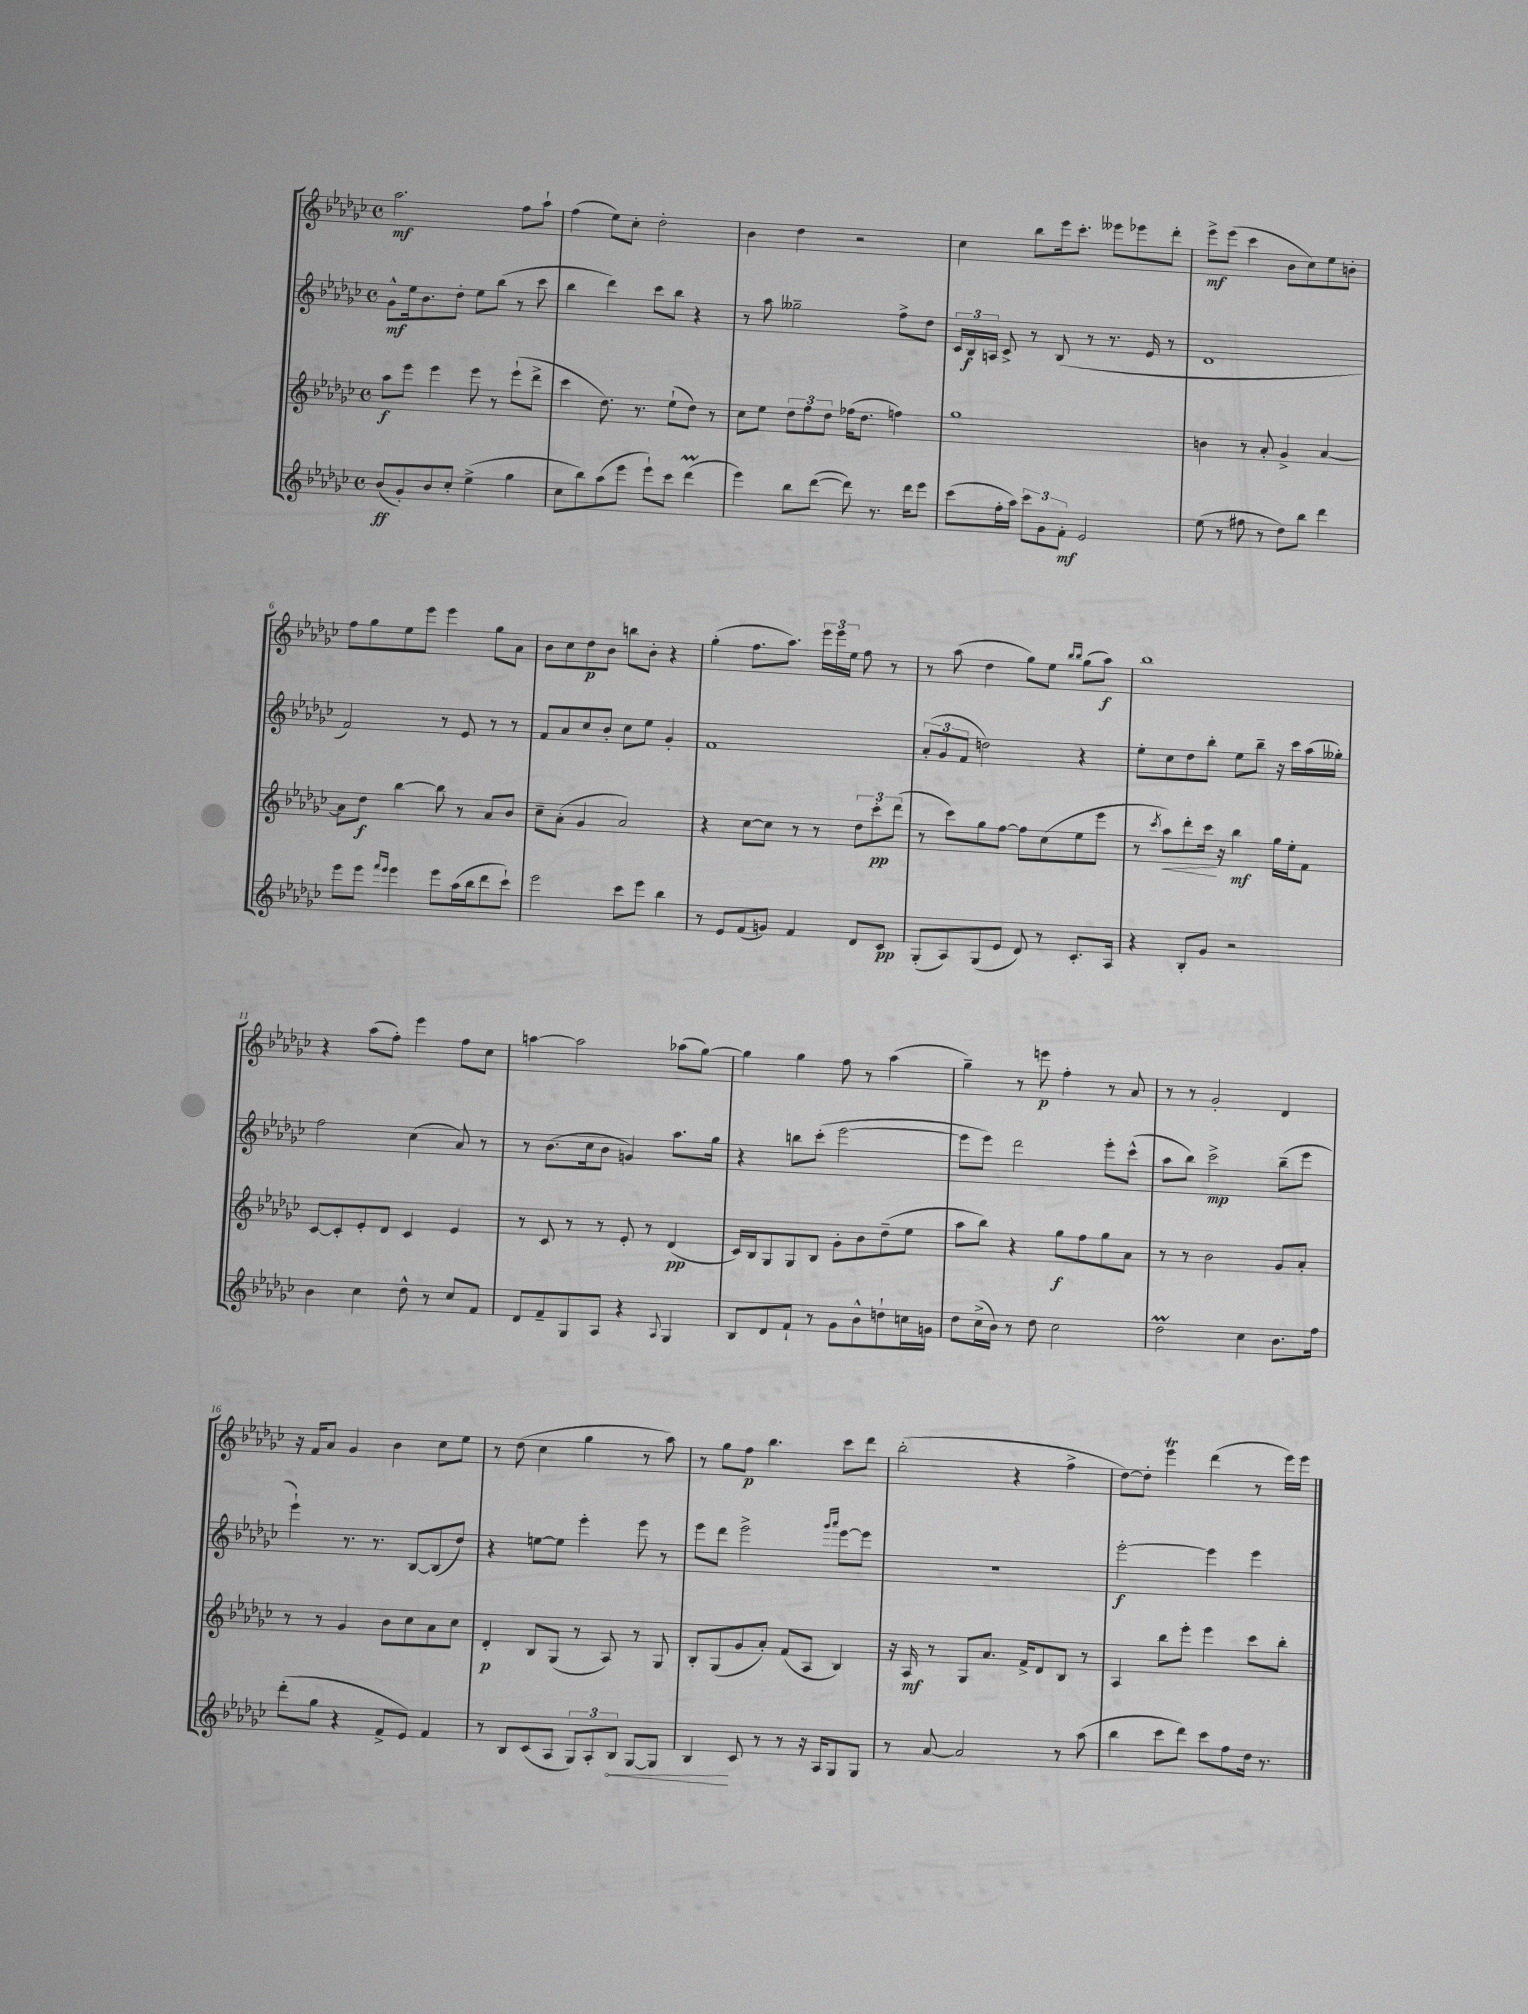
<<
\new StaffGroup <<
\new Staff = "s0" {
    \clef treble \key ges \major \defaultTimeSignature \time 4/4
    \autoBeamOff aes''2.\mf f''8[ aes''8]-! |
    f''4( ees''8[) ces''8]-. des''2-. |
    bes'4 des''4 r2 |
    ces''4 bes''8[ ees'''16 ces'''8.]-. eeses'''8[ ees'''8 des'''8]-. |
    ees'''8[->\mf ees'''8]( ces'''4 bes'8[ ces''8) ees''8 b'8]-. |
    f''8[ ges''8 ees''8 ees'''8] ees'''4 ges''8[ aes'8] |
    bes'8[ ces''8 des''8\p bes'8] b''8[ bes'8]-. r4 |
    ges''4-.( f''8.[ aes''8.]) \tuplet 3/2 { ees'''16[ ees'''16 ees''16] } f''8 r8 |
    r8 aes''8( des''4 ges''8[) ees''8] \grace { bes''16[ bes''16] } ges''8[( aes''8]\f) |
    bes''1 |
    r4 aes''8[( f''8]-.) ees'''4 f''8[ ces''8] |
    a''4~ a''2 aes''8[( ges''8]~) |
    ges''4 ges''4 f''8 r8 aes''4( |
    ges''4--) r8 e'''8\p f''4-. r8 aes'8 |
    r8 r8 ges'2-. des'4 |
    r16 f'16[ aes'8] ges'4 bes'4 ces''8[ ees''8] |
    r8 des''8( ces''4 ges''4 r8 aes''8) |
    r8 ges''8[ f''8]\p bes''4. ces'''8[ des'''8] |
    bes''2-.( r4 f''4-> |
    des''8[~) des''8]-. ees'''4\trill des'''4( r8 ees'''16[) ees'''16] \bar "|." |
}
\new Staff = "s1" {
    \clef treble \key ges \major \defaultTimeSignature \time 4/4
    \autoBeamOff ges'8[-^\mf ees''16 bes'8. des''8]-. ees''8[ bes''8]( r8 ces'''8 |
    bes''4 des'''4) ces'''8[ bes''8] r4 |
    r8 aes''8 geses''2-- f''8[-> des''8] |
    \tuplet 3/2 { ces'16[ bes16\f a16] } ces'8-> r8 bes8( r8 r8. ees'16 r8 |
    des'1 |
    f'2) r8 ees'8 r8 r8 |
    f'8[ aes'8 ces''8 bes'8]-. ces''8[ ees''8] ges'4-. |
    f'1 |
    \tuplet 3/2 { aes'8[-.( ges'8 f'8] } d''2) r4 |
    ees''8[-. ces''8 des''8 bes''8]-. ees''8[ bes''8]-- r16 ces'''16[ aes''16( geses''16]-.) |
    f''2 ces''4( aes'8) r8 |
    r8 bes'8.[( ces''16 bes'8] g'4) aes''8.[ ges''16] |
    r4 b''8[ ces'''8]-.( ees'''2~ |
    ees'''8[ ees'''8]) des'''2 ees'''8[-. ces'''8]-^( |
    aes''8[ bes''8]) ces'''2->\mp bes''8[--( ees'''8] |
    ees'''4-!) r8. r8. bes8[~ bes8( des''8]) |
    r4 e''8[~ e''8] ees'''4-. ees'''8 r8 |
    ees'''8[ des'''8] ees'''2-> \grace { ges'''16[ aes'''16] } ees'''8[~ ees'''8] |
    R1 |
    ees'''2~-.\f ees'''4 ees'''4 \bar "|." |
}
\new Staff = "s2" {
    \clef treble \key ges \major \defaultTimeSignature \time 4/4
    \autoBeamOff aes''8[\f ees'''8] ees'''4 ees'''8 r8 ees'''8[-!( des'''8]-> |
    ces'''4 des''8.) r8. ees''8[-!( des''8]) r8 |
    ces''8[ ees''8] \tuplet 3/2 { des''8[ f''8 des''8] } fes''16[( des''8.] f''4) |
    ges''1 |
    b'4 r8 aes'8-. ges'4-> aes'4~ |
    aes'8[ des''8]\f bes''4~ bes''8 r8 aes'8[ bes'8] |
    ces''8[-- aes'8]-.( ges'4 aes'2) |
    r4 ces''8[~ ces''8] r8 r8 \tuplet 3/2 { des''8[ ces'''8-.\pp des'''8]( } |
    r8 ces'''8[) ges''8 f''8]~ f''8[ ces''8( ees''8 ees'''8] |
    r8 \acciaccatura { ces'''8 } aes''8[\<) des'''8-. ces'''16]\! r16 bes''4\mf ges''16[ ees''16-. f'8] |
    ces'8[~ ces'8-. ees'8-. des'8] ces'4 ees'4 |
    r8 ces'8 r8 r8 ees'8-. r8 des'4\pp( |
    ces'16[) bes16 ges8 ges8 bes8] ges'8[-. bes'8 des''8--( ees''8] |
    aes''8[ bes''8]) r4 ges''8[\f f''8 ges''8 aes'8] |
    r8 r8 bes'2 ges'8[ aes'8]-. |
    r8 r8 ges'4 bes'8[ ces''8 aes'8 ces''8] |
    des'4-.\p bes8[ ges8]( r8 aes8) r8 ges8 |
    bes8[-. ges8( ges'8 aes'8]-.) f'8[( aes8] bes4) |
    r16 aes16\mf r8 ges8[ aes'8.] f'16[-> des'8 bes8] r8 |
    aes4 bes''8[ ees'''8]-. ees'''4 ces'''8[ bes''8]-. \bar "|." |
}
\new Staff = "s3" {
    \clef treble \key ges \major \defaultTimeSignature \time 4/4
    \autoBeamOff bes'8[\ff( ges'8-.) bes'8 ces''8]-. ees''4->( ges''4 |
    ces''8[ bes''8) aes''8( ees'''8] ees'''8[-!) ces'''8] des'''4\prall( |
    ees'''4) bes''8[ des'''8]~( des'''8) r8. des'''16[ ees'''8] |
    ces'''8[( f''16-. aes''16]) \tuplet 3/2 { ces'''8[ ges'8 f'8]-.\mf } ees'2 |
    ees''8( r8 fis''8 r8 des''8[) bes''8] des'''4 |
    ees'''8[ ees'''8] \grace { f'''16[ ees'''16] } ees'''4 ees'''8[ aes''16( bes''16 des'''8 ces'''8]-!) |
    ees'''2 ces'''8[ ees'''8] bes''4 |
    r8 ees'8[ f'8( g'8]) f'4 des'8[ ces'8]\pp |
    ges8[-.( aes8) ges8( ees'8] des'8) r8 ces'8.[-. aes16] |
    r4 bes8[-. ges'8] r2 |
    bes'4 ces''4 des''8-^ r8 ces''8[ f'8] |
    des'8[ f'8-- ges8 aes8] r4 \appoggiatura { aes8 } ges4 |
    bes8[ des'8 f'8]-! r8 ges'8[ bes'8-^ d''8-! c''16 g'16] |
    des''8[ ces''16->( bes'16]) r8 des''8 ces''2 |
    des''2\prall ces''4 bes'8.[ f''16] |
    des'''8[-.( ges''8] r4 f'8[-> ees'8]) f'4 |
    r8 bes8[ ces'8( aes8] \tuplet 3/2 { ges8[) aes8-. \once \override Hairpin.circled-tip = ##t bes8]\< } ges8[~ ges8] |
    bes4\! ces'8 r8 r8 r16 aes16[ ges8 ges8] |
    r8 aes'8~ aes'2 r8 aes''8( |
    bes''4 ces'''8[ des'''8]) ces'''8[ f''8 des''16] r8. \bar "|." |
}
>>
>>
